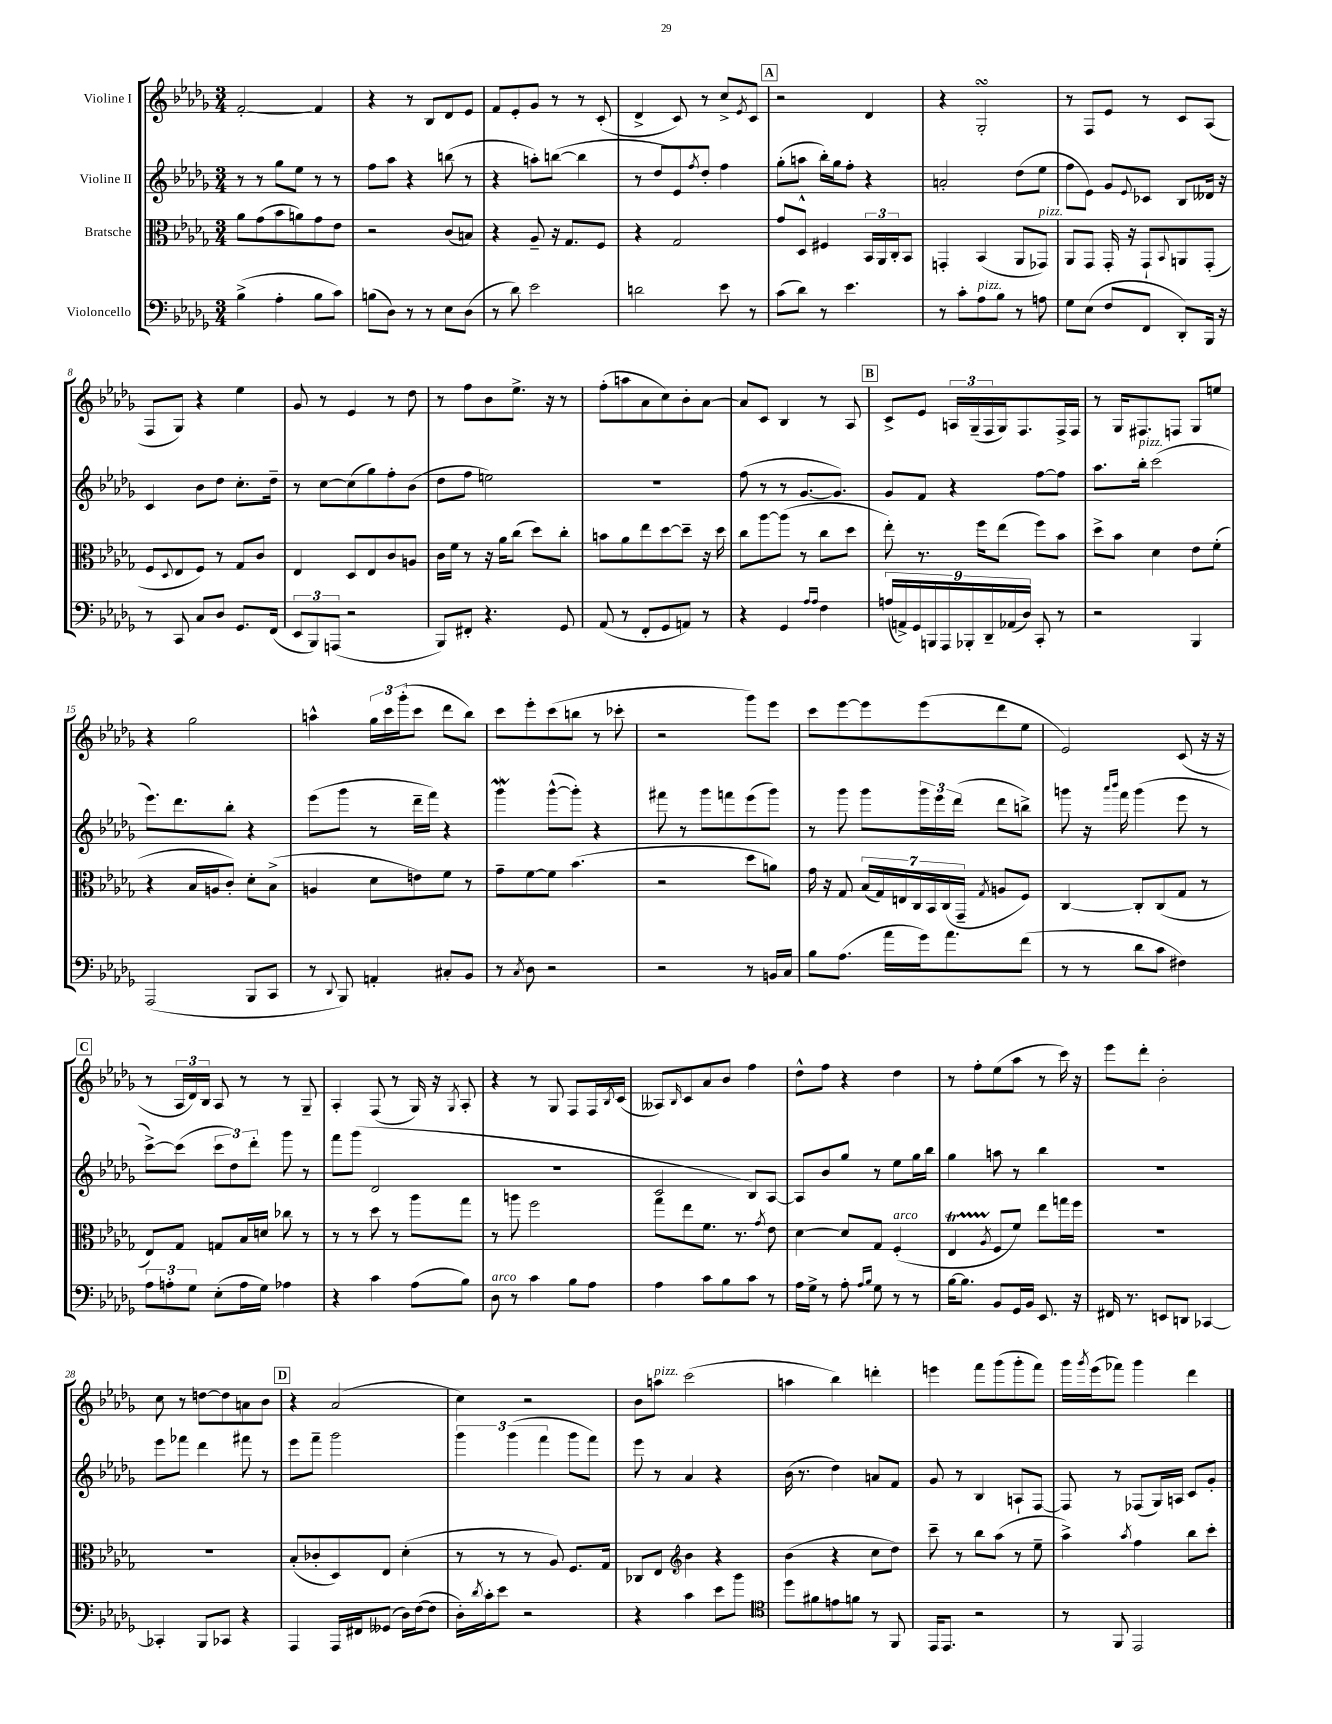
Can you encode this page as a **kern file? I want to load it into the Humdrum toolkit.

**kern	**kern	**kern	**kern
*part4	*part3	*part2	*part1
*staff4	*staff3	*staff2	*staff1
*I"Violoncello	*I"Bratsche	*I"Violine II	*I"Violine I
*clefF4	*clefC3	*clefG2	*clefG2
*k[b-e-a-d-g-]	*k[b-e-a-d-g-]	*k[b-e-a-d-g-]	*k[b-e-a-d-g-]
*M3/4	*M3/4	*M3/4	*M3/4
=1	=1	=1	=1
(4B-^\	8a-\L	8r	[2f'/
.	(8g-\	8r	.
4A-'\	8b-\	8gg-\L	.
.	8an\)	8ee-\J	.
8B-\L	8g-\	8r	4f/]
8c\J)	8e-\J	8r	.
=2	=2	=2	=2
(8Bn\L	2r	8ff\L	4r
8D-\J)	.	8aa-\J	.
8r	.	4r	8r
8r	.	.	8B-/L
8E-\L	(8c/L	(8bbn\	8d-/
(8D-\J	8Bn/J)	8r	8e-/J
=3	=3	=3	=3
8r	4r	4r	8f/L
8d-\)	.	.	8e-'/
2e-\	8A-~/	8aan'\L)	8g-/J
.	16r	([8bbn\J	8r
.	8.G-/L	.	.
.	.	4bb\]	8r
.	8F/J	.	(8c'/
=4	=4	=4	=4
2dn\	4r	8r	4d-^/
.	.	8dd-/L	.
.	2G-/	8e-/)	8c/)
.	.	8qff/	.
.	.	8dd-'/J	8r
8e-\	.	4ff\	8cc^/L
.	.	.	8qe-/
8r	.	.	8c/J
!!LO:REH:place=s1:t=A
=5	=5	=5	=5
(8c\L	8g-/L	(8gg-'\L	2r
8d-\J)	8D-^^/J	8aan\J	.
8r	4F#X/	16bb-'\LL)	.
.	.	16gg-\J	.
4.e-\	.	8ff'\J	.
.	24BB-/LL	4r	4d-/
.	24AA-/	.	.
.	24C'/J	.	.
.	8BB-/J	.	.
=6	=6	=6	=6
8r	4GGn'/	2an'/	4r
8c'\L	.	.	.
!LO:TX:a:i:t=pizz.	!	!	!
8A-\	(4BB-/	.	2G-sSSs'/
8B-\J	.	.	.
8r	8AA-/L	(8dd-\L	.
!	!LO:TX:a:i:t=pizz.	!	!
8An\	8GG-X/J)	8ee-\J	.
=7	=7	=7	=7
8G-\L	8AA-/L	8ff\L	8r
(8E-\J	8GG-/J	8e-\J)	8F/L
8F/L	16GG-'/	8g-/L	8e-/J
.	16r	.	.
.	.	8qqe-/	.
8FF/J	8GG-`/L	8c-X/J	8r
.	8qqBB-/	.	.
8DD-'/L)	8AAn/	8B-/L	8c/L
16BBB-/Jk	(8GG-'/J	16d--X/Jk	(8A-/J
16r	.	16r	.
!!LO:LB:g=z
=8	=8	=8	=8
8r	8F/L	4c/	8F/L
.	8qqD-/	.	.
8CC/	8E-/	.	8G-/J)
8C/L	8F/J)	8b-\L	4r
8D-/J	8r	8dd-\J	.
8.GG-/L	8G-/L	8.cc'\L	4ee-\
.	8c/J	.	.
(16FF/Jk	.	16dd-~\Jk	.
=9	=9	=9	=9
12EE-/L	4E-/	8r	8g-/
12BBB-/)	.	.	.
.	.	[8cc\L	8r
(12AAAn/J	.	.	.
2r	8D-/L	(8cc\]	4e-/
.	8E-/	8gg-\)	.
.	8c/	8ff'\	8r
.	8An/J	(8b-\J	8dd-\
=10	=10	=10	=10
8BBB-/L)	16c\LL	8dd-\L	8r
.	16f\JJ	.	.
8FF#X'/J	8r	8ff\J	8ff\L
4.r	16r	2een\)	8b-\
.	16a-\KL	.	.
.	(8cc\J	.	8.ee-^\J
.	8dd-\L)	.	.
.	.	.	16r
8GG-/	8cc'\J	.	8r
=11	=11	=11	=11
(8AA-/	8bn\L	2.r	(8ff'\L
8r	8a-\	.	8aan\
8FF'/L	8ee-\	.	8a-\
8GG-/	[8dd-\	.	8cc\)
8AAn/J)	8dd-~\J]	.	8b-'\
8r	16r	.	[8a-\J
.	16dd-\	.	.
=12	=12	=12	=12
4r	8cc\L	(8ff\	8a-/L]
.	[8aa-\	8r	8c/J
4GG-/	(8aa-\J]	8r	4B-/
.	8r	[8.g-/L	.
16qqA-/LL	.	.	.
16qqA-/JJ	.	.	.
4F\	8cc\L	.	8r
.	.	8.g-/J])	.
.	8dd-\J	.	8A-/
!!LO:REH:place=s1:t=B
=13	=13	=13	=13
(18An/LL	8ee-'\)	8g-/L	8c^/L
18AAn^/)	.	.	.
18GG-/	.	.	.
.	8.r	8f/J	8e-/J
18BBBn/	.	.	.
18AAA-/	.	.	.
.	.	4r	24An/LL
18BBB-X'/	.	.	.
.	.	.	(24G-~/
.	16ff\KL	.	.
18DD-~/	.	.	24F/
.	(8ee-\J	.	16G-/J)
(18AA-X/	.	.	.
.	.	.	8.F/
18D-/JJ)	.	.	.
8CC'/	8ff\L)	[8ff\L	.
8r	8b-\J	8ff\J]	16F^/L
.	.	.	16F/JJ
=14	=14	=14	=14
2r	8dd-^\L	8.aa-\L	8r
.	8b-\J	.	16G-/KL
!	!	!LO:TX:a:i:t=pizz.	!
.	.	16bb-'\Jk	8.F#X/
.	4d-\	(2ccc\	.
.	.	.	8Fn/J
4BBB-/	8e-\L	.	8G-/L
.	(8f'\J	.	8een/J
!!LO:LB:g=z
=15	=15	=15	=15
(2AAA-/	4r	8.eee-\L)	4r
.	.	8.ddd-\	.
.	16B-/LL	.	2gg-\
.	16An/J	.	.
.	8c'/J)	8bb-'\J	.
8BBB-/L	8d-'\L	4r	.
8CC/J	(8B-^\J	.	.
=16	=16	=16	=16
8r	4An/	(8eee-\L	4aan^^\
8qqDD-/	.	.	.
8BBB-/)	.	8ggg-\J	.
4AAn'/	8d-\L	8r	24gg-\LL
.	.	.	24ccc\
.	.	.	(24ggg-'\J
.	8en\)	16ddd-~\LL	8ccc\J
.	.	16fff\JJ)	.
8C#X'/L	8f\J	4r	8ddd-\L
8BB-/J	8r	.	8bb-\J)
=17	=17	=17	=17
8r	8g-~\L	4ggg-w\	8ccc\L
8qC/	.	.	.
8D-\	[8f\	.	8eee-'\
2r	8f\J]	([8ggg-^^\L	(8ccc\
.	(4.b-\	8ggg-'\J])	8bbn\J
.	.	4r	8r
.	.	.	8ccc-X'\
=18	=18	=18	=18
2r	2r	8fff#X\	2r
.	.	8r	.
.	.	8ggg-\L	.
.	.	8fffn\	.
8r	8dd-\L	(8eee-\	8ggg-\L)
16BBn/LL	8an\J)	8ggg-\J)	8eee-\J
16C/JJ	.	.	.
=19	=19	=19	=19
8B-\L	16g-\	8r	8ccc\L
.	16r	.	.
(8.A-\J	8G-/	8ggg-\	[8eee-\
.	(28B-/LL	8ggg-\L	8eee-\]
.	28G-/)	.	.
16a-\LL	.	.	.
.	28En/	.	.
.	28C/	.	.
16g-\J)	.	24ggg-\L	(8eee-\
.	28BB-/	.	.
.	.	24eee-\	.
.	(28C/	.	.
8.a-\	.	.	.
.	.	(24ddd-\JJ	.
.	28GG-~/JJ	.	.
.	8qG-/	.	.
.	8An/L	8ddd-\L	8ddd-\
(8f\J	8F/J)	8bbn^\J)	8ee-\J
=20	=20	=20	=20
8r	[4C/	8gggn\	2e-/)
8r	.	16r	.
.	.	16qqaaa-/LL	.
.	.	16qqbbb-/JJ	.
.	.	16fff\	.
8d-\L	8C'/L]	(4ggg\	.
8c\J	(8C/	.	.
4F#X\)	8G-/J	8eee-\	(8c/
.	8r	8r	16r
.	.	.	16r
!!LO:LB:g=z
!!LO:REH:place=s1:t=C
=21	=21	=21	=21
12A-\L	8E-/L)	[8ccc^\L)	8r
12An'\	.	.	.
.	8G-/J	(8ccc\J]	24A-/LL
12G-\J	.	.	24d-/)
.	.	.	24B-/JJ
(8E-'\L	8Gn/L	12ccc\L	8A-/
.	.	12dd-\)	.
16A\L	16B-/L	.	8r
.	.	12ddd-'\J	.
16G-\JJ)	16dn/JJ	.	.
4A-X\	8cc-X\	8ggg-\	8r
.	8r	8r	8G-~/
=22	=22	=22	=22
4r	8r	8fff\L	4A-'/
.	8r	(8ggg-\J	.
4c\	8dd-\	2d-/	(8F/
.	8r	.	8r
(8A-\L	8aa-\L	.	16G-/)
.	.	.	16r
.	.	.	8qG-/
8B-\J)	8gg-\J	.	8A-'/
=23	=23	=23	=23
!LO:TX:a:i:t=arco	!	!	!
8D-\	8r	2.r	4r
8r	8aan\	.	.
4c\	2ff\	.	8r
.	.	.	8G-/
8B-\L	.	.	8F/L
8A-\J	.	.	16F/L
.	.	.	8qB-/
.	.	.	(16c/JJ
=24	=24	=24	=24
4A-\	8gg-\L	2c/	8A--X/L)
.	.	.	16qqB-/
.	8ee-\	.	8c/
8c\L	8.f\J	.	8a-/
8B-\	.	.	8b-/J
.	8.r	.	.
8c\J	.	8B-/L)	4ff\
.	8qg-/	.	.
8r	8e-\	[8A-/J	.
=25	=25	=25	=25
16A-\LL	[4d-\	8A-/L]	8dd-^^\L
16G-^\JJ	.	.	.
8r	.	8b-/	8ff\J
8A-'\	8d-/L]	8gg-/J	4r
16qqA-/LL	.	.	.
16qqB-/JJ	.	.	.
8G-\	8G-/J	8r	.
!	!LO:TX:a:i:t=arco	!	!
8r	(4F'/	8ee-\L	4dd-\
8r	.	16gg-\L	.
.	.	16bb-\JJ	.
=26	=26	=26	=26
[16B-\KL	4E-T/	4gg-\	8r
8.B-\J]	.	.	.
.	.	.	8ff'\L
.	8qA-/	.	.
8BB-/L	8F/L	8aan\	(8ee-\
16GG-/L	8f/J)	8r	8aa-\J
16BB-/JJ	.	.	.
8.EE-/	8ee-\L	4bb-\	8r
.	16ggn\L	.	16ccc\)
16r	16ff\JJ	.	16r
=27	=27	=27	=27
16FF#X/	2.r	2.r	8eee-\L
8.r	.	.	.
.	.	.	8ddd-'\J
8EEn/L	.	.	2b-'\
8DDn/J	.	.	.
[4CC-X/	.	.	.
!!LO:LB:g=z
=28	=28	=28	=28
4CC-X'/]	2.r	8eee-\L	8cc\
.	.	8fff-X\J	8r
8BBB-/L	.	4ddd-\	[8ddn\L
8CC-X/J	.	.	8dd\]
4r	.	8fff#X\	8an\
.	.	8r	8b-\J
!!LO:REH:place=s1:t=D
=29	=29	=29	=29
4AAA-/	(8B-'/L	8eee-\L	4r
.	8c-X'/	8fff~\J	.
16AAA-/LL	8D-/)	2ggg-\	(2a-/
16FF#X/J	.	.	.
(8GG--X/J	8E-/J	.	.
16D-\LL)	(4d-'\	.	.
([16F\J	.	.	.
8F\J]	.	.	.
=30	=30	=30	=30
16D-'\LL)	8r	6ggg-\	4cc\)
8qd-/	.	.	.
16c'\J	.	.	.
8e-\J	8r	.	.
.	.	(6ggg-\	.
2r	8r	.	2r
.	.	6fff\	.
.	8A-/)	.	.
.	8.F/L	8ggg-\L	.
.	.	8fff\J)	.
.	16G-/Jk	.	.
=31	=31	=31	=31
4r	8C-X/L	8eee-\	8b-\L
!	!	!	!LO:TX:a:i:t=pizz.
.	8E-/J	8r	8aan\J
*	*clefG2	*	*
4c\	4b-\	4a-/	(2ccc\
8e-\L	4r	4r	.
8b-\J	.	.	.
=32	=32	=32	=32
*clefC4	*	*	*
8dd-\L	(4b-\	(16b-\	4aan\
.	.	8.r	.
8f#X\	.	.	.
8en\	4r	4dd-\)	4bb-\)
8fn\J	.	.	.
8r	8cc\L	8an/L	4dddn'\
8FF/	8dd-\J)	8f/J	.
=33	=33	=33	=33
16EE-/KL	8ccc~\	8g-/	4eeen\
8.EE-/J	.	.	.
.	8r	8r	.
2r	8bb-\L	4B-/	8fff\L
.	(8aa-\J	.	(8ggg-\
.	8r	8An`/L	8ggg-'\
.	8ee-~\	[8F/J	8fff\J)
=34	=34	=34	=34
8r	4aa-^\)	8F/]	16ggg-\LL
.	.	.	8qggg-/
.	.	.	(16eee-\J
8FF/	.	8r	8fff-X\J)
.	8qaa-/	.	.
2EE-/	4ff\	(8F-X/L	4ggg-\
.	.	16G-/L)	.
.	.	16An/JJ	.
.	8bb-\L	8c/L	4ddd-\
.	8ccc'\J	8g-'/J	.
==	==	==	==
*-	*-	*-	*-
